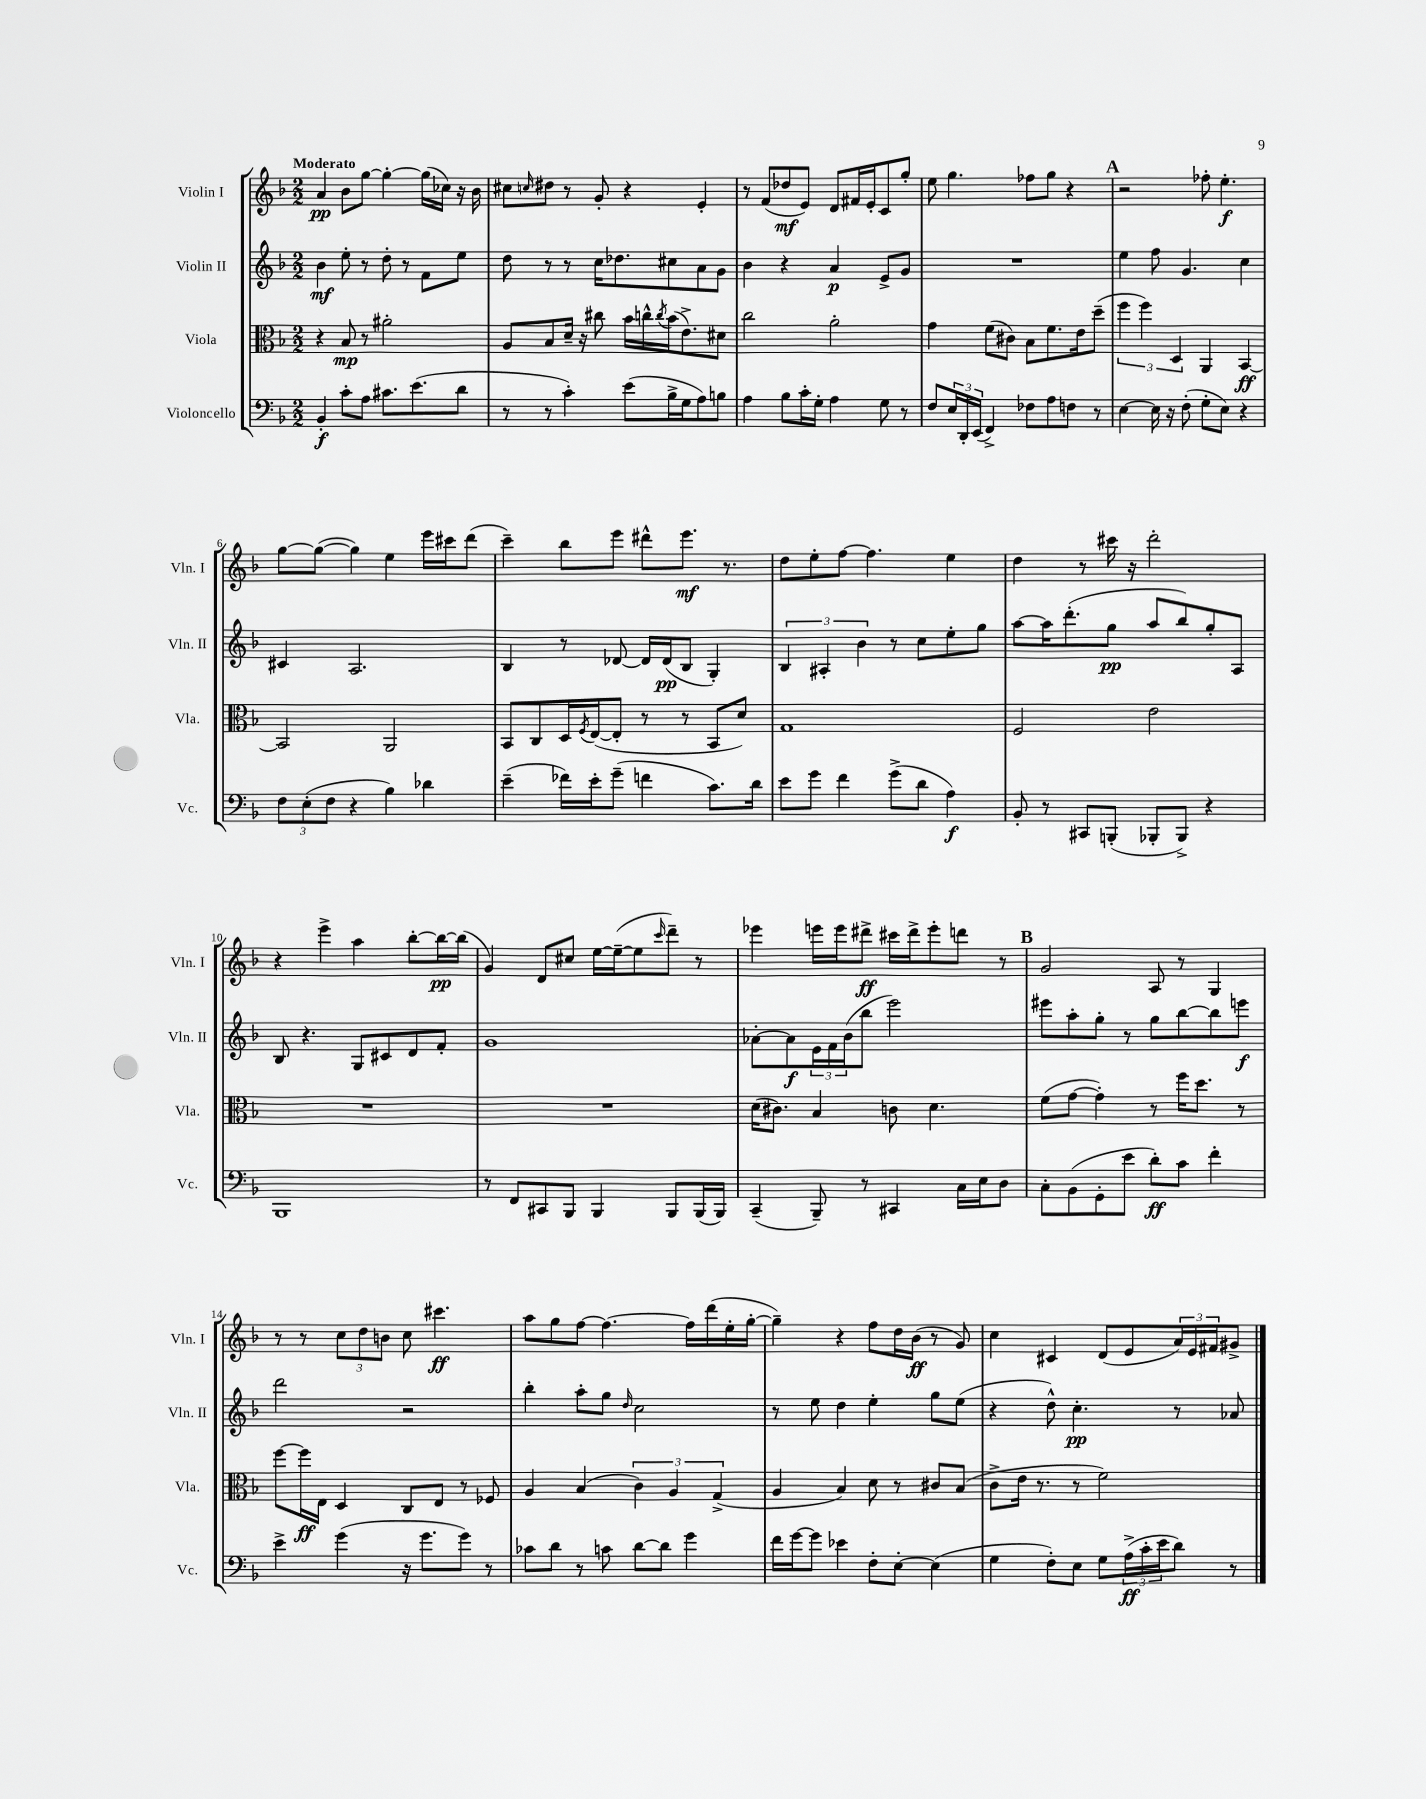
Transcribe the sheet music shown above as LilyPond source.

<<
\new StaffGroup <<
\new Staff = "s0" \with { instrumentName = "Violin I" shortInstrumentName = "Vln. I" } {
    \clef treble \key f \major \numericTimeSignature \time 2/2 \tempo "Moderato"
    a'4\pp bes'8 g''8~ g''4~-. g''16( ces''16) r16 bes'16 |
    cis''8 \grace { c''16 } dis''8 r8 g'8-. r4 e'4-. |
    r8 f'8( des''8\mf e'8) d'8 fis'16 e'16-. c'8 g''8-. |
    e''8 g''4. fes''8 g''8 r4 |
    \mark \markup { \bold "A" } r2 fes''8-. e''4.-.\f |
    g''8~ g''8~( g''4) e''4 e'''16 cis'''16 d'''8( |
    c'''4--) bes''8 e'''8 dis'''8-^ e'''8.\mf r8. |
    d''8 e''8-. f''8~ f''4. e''4 |
    d''4 r8 cis'''16 r16 d'''2-. |
    r4 e'''4-> a''4 bes''8~-. bes''16~\pp bes''16( |
    g'4) d'8 cis''8 e''16~ e''16~--( e''8 \grace { c'''16 } d'''8--) r8 |
    ees'''4 e'''16 e'''16 dis'''8->\ff cis'''16 dis'''16-> e'''8-. d'''8 r8 |
    \mark \markup { \bold "B" } g'2 a8 r8 g4 |
    r8 r8 \tuplet 3/2 { c''8 d''8 b'8 } c''8 cis'''4.\ff |
    a''8 g''8 f''8~ f''4.~ f''16 d'''16( e''16-. g''16~-. |
    g''4--) r4 f''8 d''16 bes'16\ff( r8 g'8) |
    c''4 cis'4 d'8( e'8 \tuplet 3/2 { a'16) e'16 fis'16 } gis'8-> \bar "|." |
}
\new Staff = "s1" \with { instrumentName = "Violin II" shortInstrumentName = "Vln. II" } {
    \clef treble \key f \major \numericTimeSignature \time 2/2
    bes'4\mf e''8-. r8 d''8-. r8 f'8 e''8 |
    d''8 r8 r8 c''16 des''8. cis''8 a'8 g'8 |
    bes'4 r4 a'4\p e'8-> g'8 |
    R1 |
    \mark \markup { \bold "A" } e''4 f''8 g'4. c''4 |
    cis'4 a2. |
    bes4 r8 des'8~ des'16 des'16\pp( bes8 g4-.) |
    \tuplet 3/2 { bes4 ais4-. bes'4 } r8 c''8 e''8-. g''8 |
    a''8~ a''16 d'''8.-.( g''8\pp a''8 bes''8) g''8-. a8 |
    bes8 r4. g8 cis'8 d'8 f'8-. |
    g'1 |
    aes'8~-. aes'8\f \tuplet 3/2 { e'16 f'16 bes'16( } bes''8 e'''2) |
    \mark \markup { \bold "B" } eis'''8 a''8-. g''8-. r8 g''8 bes''8~ bes''8 e'''8\f |
    d'''2 r2 |
    bes''4-. a''8-. g''8 \grace { d''16 } c''2 |
    r8 e''8 d''4 e''4-. g''8 e''8( |
    r4 d''8-^) c''4.-.\pp r8 aes'8 \bar "|." |
}
\new Staff = "s2" \with { instrumentName = "Viola" shortInstrumentName = "Vla." } {
    \clef alto \key f \major \numericTimeSignature \time 2/2
    r4 bes8\mp r8 ais'2-. |
    a8 bes8 d'16-- r16 cis''8 bes'16 c''16-^ \acciaccatura { c''8 } bes'16( e'8.->) dis'8 |
    c''2 a'2-. |
    g'4 f'8( cis'8) bes8 f'8. e'16 d''8--( |
    \mark \markup { \bold "A" } \tuplet 3/2 { f''4 f''4) d4 } a,4 bes,4~\ff |
    bes,2 a,2 |
    bes,8 c8 d16 \acciaccatura { f8 } e16~( e8-. r8 r8 bes,8 d'8) |
    g1 |
    f2 e'2 |
    R1 |
    R1 |
    d'16( cis'8.) bes4 c'8 d'4. |
    \mark \markup { \bold "B" } f'8( g'8~ g'4-.) r8 f''16 d''8. r8 |
    f''8~ f''16\ff e16 d4 c8 e8 r8 fes8 |
    a4 bes4( \tuplet 3/2 { c'4) a4 g4->( } |
    a4 bes4) d'8 r8 cis'8 bes8( |
    c'8-> e'16 r8. r8 f'2) \bar "|." |
}
\new Staff = "s3" \with { instrumentName = "Violoncello" shortInstrumentName = "Vc." } {
    \clef bass \key f \major \numericTimeSignature \time 2/2
    bes,4-.\f c'8-. a8 cis'8. e'8.( d'8 |
    r8 r8 c'4-.) e'8( bes16-> g16 a8) b8 |
    a4 bes8 c'16-. g16-. a4 g8 r8 |
    f8 \tuplet 3/2 { e16 d,16-. e,16( } f,4->) fes8 a8 f8 r8 |
    \mark \markup { \bold "A" } e4~ e16 r16 f8-.( g8-. e8) r4 |
    \tuplet 3/2 { f8 e8-.( f8 } r4 bes4) des'4 |
    e'4--( fes'16) e'16-. g'8--( f'4 c'8.) d'16 |
    e'8 g'8 f'4 g'8->( d'8 a4\f) |
    bes,8-. r8 cis,8 b,,8-.( bes,,8-. bes,,8->) r4 |
    bes,,1 |
    r8 f,8 cis,8 bes,,8 bes,,4 bes,,8 bes,,16( bes,,16) |
    c,4--( bes,,8--) r8 cis,4 c16 e16 d8 |
    \mark \markup { \bold "B" } c8-. bes,8( g,8-. e'8 d'8-.\ff) c'8 f'4-. |
    e'4-> g'4( r16 g'8. g'8) r8 |
    ces'8 d'8 r8 c'8 d'8~ d'8 g'4 |
    f'16 g'16~ g'8 ees'4 f8-. e8~-. e4( |
    g4 f8-.) e8 g8 \tuplet 3/2 { a16->\ff( c'16-. e'16 } d'8) r8 \bar "|." |
}
>>
>>
